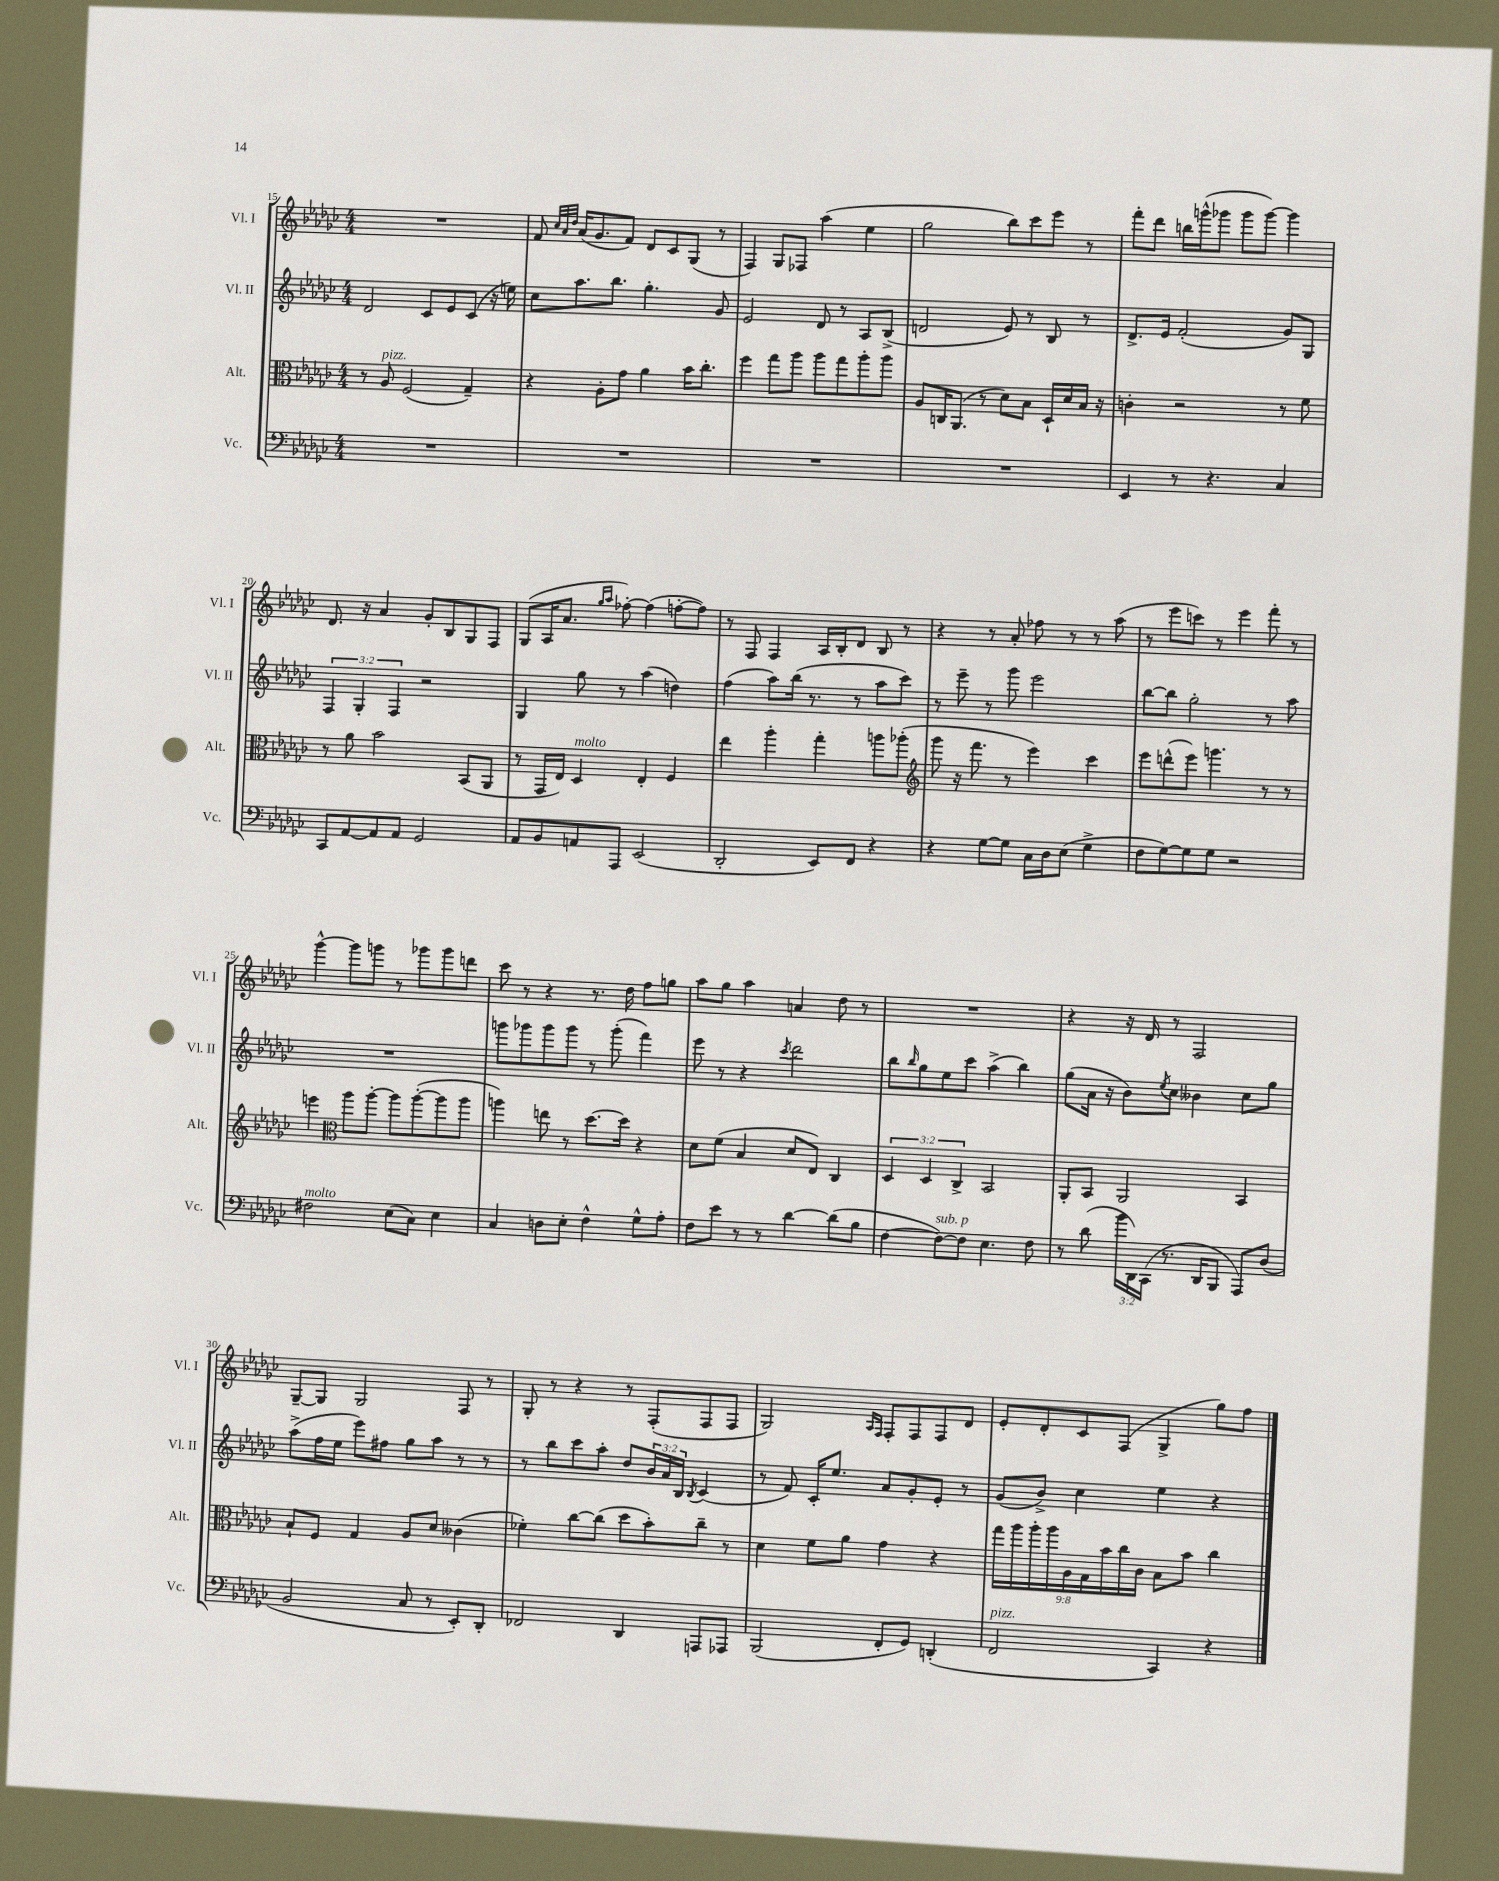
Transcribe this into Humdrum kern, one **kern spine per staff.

**kern	**kern	**kern	**kern
*part4	*part3	*part2	*part1
*staff4	*staff3	*staff2	*staff1
*I"Vc.	*I"Alt.	*I"Vl. II	*I"Vl. I
*I'Vc.	*I'Alt.	*I'Vl. II	*I'Vl. I
*clefF4	*clefC3	*clefG2	*clefG2
*k[b-e-a-d-g-c-]	*k[b-e-a-d-g-c-]	*k[b-e-a-d-g-c-]	*k[b-e-a-d-g-c-]
*M4/4	*M4/4	*M4/4	*M4/4
=15	=15	=15	=15
1r	8r	2d-/	1r
!	!LO:TX:a:i:t=pizz.	!	!
.	8A-/	.	.
.	(2F/	.	.
.	.	8c-/L	.
.	.	8e-/	.
.	4G-~/)	(8c-/J	.
.	.	16r	.
.	.	16een\)	.
=16	=16	=16	=16
1r	4r	8cc-\L	8f/
.	.	.	32qqcc-/LLL
.	.	.	32qqa-/
.	.	.	32qqdd-/JJJ
.	.	8.aa-\	(16a-/KL
.	.	.	8.g-/
.	8A-'\L	.	.
.	.	8.bb-\J	.
.	8g-\J	.	8f/J)
.	4a-\	4.gg-'\	8d-/L
.	.	.	8c-/
.	16b-\KL	.	(8G-/J
.	8.cc-'\J	.	.
.	.	8g-/	8r
=17	=17	=17	=17
1r	4ff\	2e-/	4F/)
.	8gg-\L	.	8G-/L
.	8aa-\J	.	8F-X/J
.	8aa-\L	8d-/	(4aa-\
.	8gg-\	8r	.
.	8aa-'\	8A-/L	4ee-\
.	8aa-\J	(8B-^/J	.
=18	=18	=18	=18
1r	8A-/L	2dn/	2gg-\
.	16Cn/K	.	.
.	(8.AA-/J	.	.
.	8r	.	.
.	8d-\L)	8e-/)	8bb-\L)
.	8B-\J	8r	8ccc-\
.	16D-`/LL	8B-/	8eee-\J
.	16d-/	.	.
.	16B-/JJ	8r	8r
.	16r	.	.
=19	=19	=19	=19
4EE-/	4cn'\	8.d-^/L	8fff'\L
.	.	.	8ddd-\J
.	.	16e-/Jk	.
8r	2r	(2f'/	16bbn\LL
.	.	.	(16gggn^^\J
4.r	.	.	8ggg-X\J
.	.	.	8ggg-\L
.	.	.	[8ggg-\J)
4C-/	8r	8g-/L)	4ggg-\]
.	8f\	8G-/J	.
!!LO:LB:g=z
=20	=20	=20	=20
8CC-/L	8r	6F/	8.d-/
[8AA-/	8a-\	.	.
.	.	6G-'/	.
.	.	.	16r
8AA-/]	2b-\	.	4a-/
.	.	6F/	.
8AA-/J	.	.	.
2GG-/	.	2r	8g-'/L
.	.	.	8B-/
.	(8BB-/L	.	8G-/
.	8AA-/J	.	8F/J
=21	=21	=21	=21
8AA-/L	8r	4G-/	(8G-/L
8BB-/	16GG-/LL	.	16A-/K
.	16E-/JJ)	.	8.a-/J
!	!LO:TX:a:i:t=molto	!	!
8AAn/	4D-/	8gg-\	.
.	.	.	16qqgg-/LL
.	.	.	16qqaa-/JJ
8AAA-/J	.	8r	[8ff-X'\)
(2EE-/	4E-'/	(4aa-\	(4ff-\]
.	4F/	4ddn\)	[8ffn'\L
.	.	.	8ff\J])
=22	=22	=22	=22
2DD-'/	4ee-\	(4ff\	8r
.	.	.	8F/
.	4aa-'\	8aa-\L)	4F/
.	.	(16bb-\Jk	.
.	.	8.r	.
8EE-/L)	4gg-'\	.	16A-/LL
.	.	.	16B-'/J
8FF/J	.	8r	8d-/J
4r	8aan\L	8aa-\L	8B-/
.	(8aa-X'\J	8ccc-\J)	8r
=23	=23	=23	=23
*	*clefG2	*	*
4r	8ggg-\	8r	4r
.	16r	8eee-~\	.
.	8.fff\	.	.
[8G-\L	.	8r	8r
8G-\J]	8r	8ggg-\	8a-'/
16C-\LL	4eee-\)	2eee-\	8ff-X\
16D-\J	.	.	.
(8E-\J	.	.	8r
4G-^\	4ccc-\	.	8r
.	.	.	(8aa-\
=24	=24	=24	=24
8F\L	8eee-\L	[8bb-\L	8r
[8G-\)	(8dddn^^\	8bb-\J]	8eee-\L
8G-\]	8eee-\J)	2gg-'\	8cccn\J)
8G-\J	4.gggn\	.	8r
2r	.	.	4eee-\
.	8r	8r	8fff'\
.	8r	8aa-\	8r
!!LO:LB:g=z
=25	=25	=25	=25
!LO:TX:a:i:t=molto	!	!	!
2F#X\	4eeen\	1r	[4ggg-^^\
*	*clefC3	*	*
.	8aa-\L	.	8ggg-\L]
.	[8aa-'\J	.	8gggn\J
(8E-\L	8aa-\L]	.	8r
8C-\J)	([8aa-'\	.	8ggg-X\L
4E-\	8aa-\]	.	8ggg-\
.	8aa-\J	.	8dddn\J
=26	=26	=26	=26
4C-/	4aan\)	8gggn\L	8ccc-\
.	.	8ggg-X\	8r
8Dn\L	8een\	8ggg-\	4r
8E-'\J	8r	8ggg-\J	.
4F^^\	[8.dd-\L	8r	8.r
.	.	(8ggg-'\	.
.	16dd-\Jk]	.	16dd-\
8G-^^\L	4r	4fff\)	8ff\L
8A-'\J	.	.	8ggn\J
=27	=27	=27	=27
8F\L	8d-\L	8eee-\	8aa-\L
8e-\J	(8f\J	8r	8gg-\J
8r	4B-/	4r	4aa-\
8r	.	.	.
.	.	8qccc-/	.
[4d-\	8d-/L	2ddd-\	4an/
.	8E-/J)	.	.
(8d-\L]	4C-/	.	8dd-\
8B-\J	.	.	8r
=28	=28	=28	=28
[4F\	6D-/	8bb-\L	1r
.	.	16qqbb-/	.
.	.	8gg-\	.
.	6D-/	.	.
!LO:TX:a:i:t=sub. p	!	!	!
8F\L_)	.	8ee-\	.
.	6C-^/	.	.
8F\J]	.	8ccc-\J	.
4.E-\	2BB-/	(4aa-^\	.
.	.	4bb-\)	.
8F\	.	.	.
=29	=29	=29	=29
8r	8AA-'/L	(8gg-\L	4r
(8d-\	8BB-/J	16a-\Jk	.
.	.	16r	.
24b-\LL	2AA-/	8b-\L)	16r
24DD-\)	.	.	.
.	.	.	16d-/
(24CC-\JJ	.	.	.
.	.	8qee-/	.
8.r	.	8cc-\J	8r
.	.	4b--X\	2F/
16DD-/KL	.	.	.
8BBB-/J	.	.	.
8AAA-/L)	4BB-/	8cc-\L	.
(8D-/J	.	8gg-\J	.
!!LO:LB:g=z
=30	=30	=30	=30
2BB-/	8B-`/L	(8aa-^\L	[8G-~/L
.	8F/J	16ff\L	8G-/J]
.	.	16ee-\JJ	.
.	4G-/	8eee-\L)	2G-/
.	.	8ff#X\J	.
8C-/	8A-/L	8gg-\L	.
8r	8d-/J	8aa-\J	.
8EE-'/L)	(4c--X\	8r	8F/
8DD-'/J	.	8r	8r
=31	=31	=31	=31
2FF-X/	4f-X'\)	8r	8G-'/
.	.	8bb-\L	8r
.	[8cc-\L	8ccc-\	4r
.	(8cc-\J]	8aa-'\J	.
4DD-/	8dd-\L	8dd-/L	8r
.	8b-'\)	24b-/L	(8F'/L
.	.	24a-/	.
.	.	24B-/JJ	.
.	.	8qB-/	.
8AAAn/L	8cc-~\J	(4c-/	8F/
8AAA-X/J	8r	.	8F/J
=32	=32	=32	=32
(2BBB-/	4d-\	8r	2G-/)
.	.	8f/)	.
.	8f\L	16c-'/KL	.
.	.	8.ee-/J	.
.	8a-\J	.	.
.	.	.	16qqA-/LL
.	.	.	16qqF/JJ
8FF'/L	4g-\	8a-/L	8F'/L
8GG-/J)	.	8g-'/	8F/
(4DDn'/	4r	8e-'/J	8F/
.	.	8r	8d-/J
=33	=33	=33	=33
!LO:TX:a:i:t=pizz.	!	!	!
2FF/	18gg-\LL	(8g-/L	8e-'/L
.	18aa-\	.	.
.	18aa-'\	.	.
.	.	8b-^/J)	8d-'/
.	18aa-\	.	.
.	18A-\	.	.
.	.	4cc-\	8c-/
.	18G-\	.	.
.	18b-\	.	.
.	.	.	(8F/J
.	18cc-\	.	.
.	18c-\JJ	.	.
4CC-/)	8B-\L	4ee-\	4G-^/
.	8b-\J	.	.
4r	4cc-\	4r	8gg-\L)
.	.	.	8ff\J
==	==	==	==
*-	*-	*-	*-
